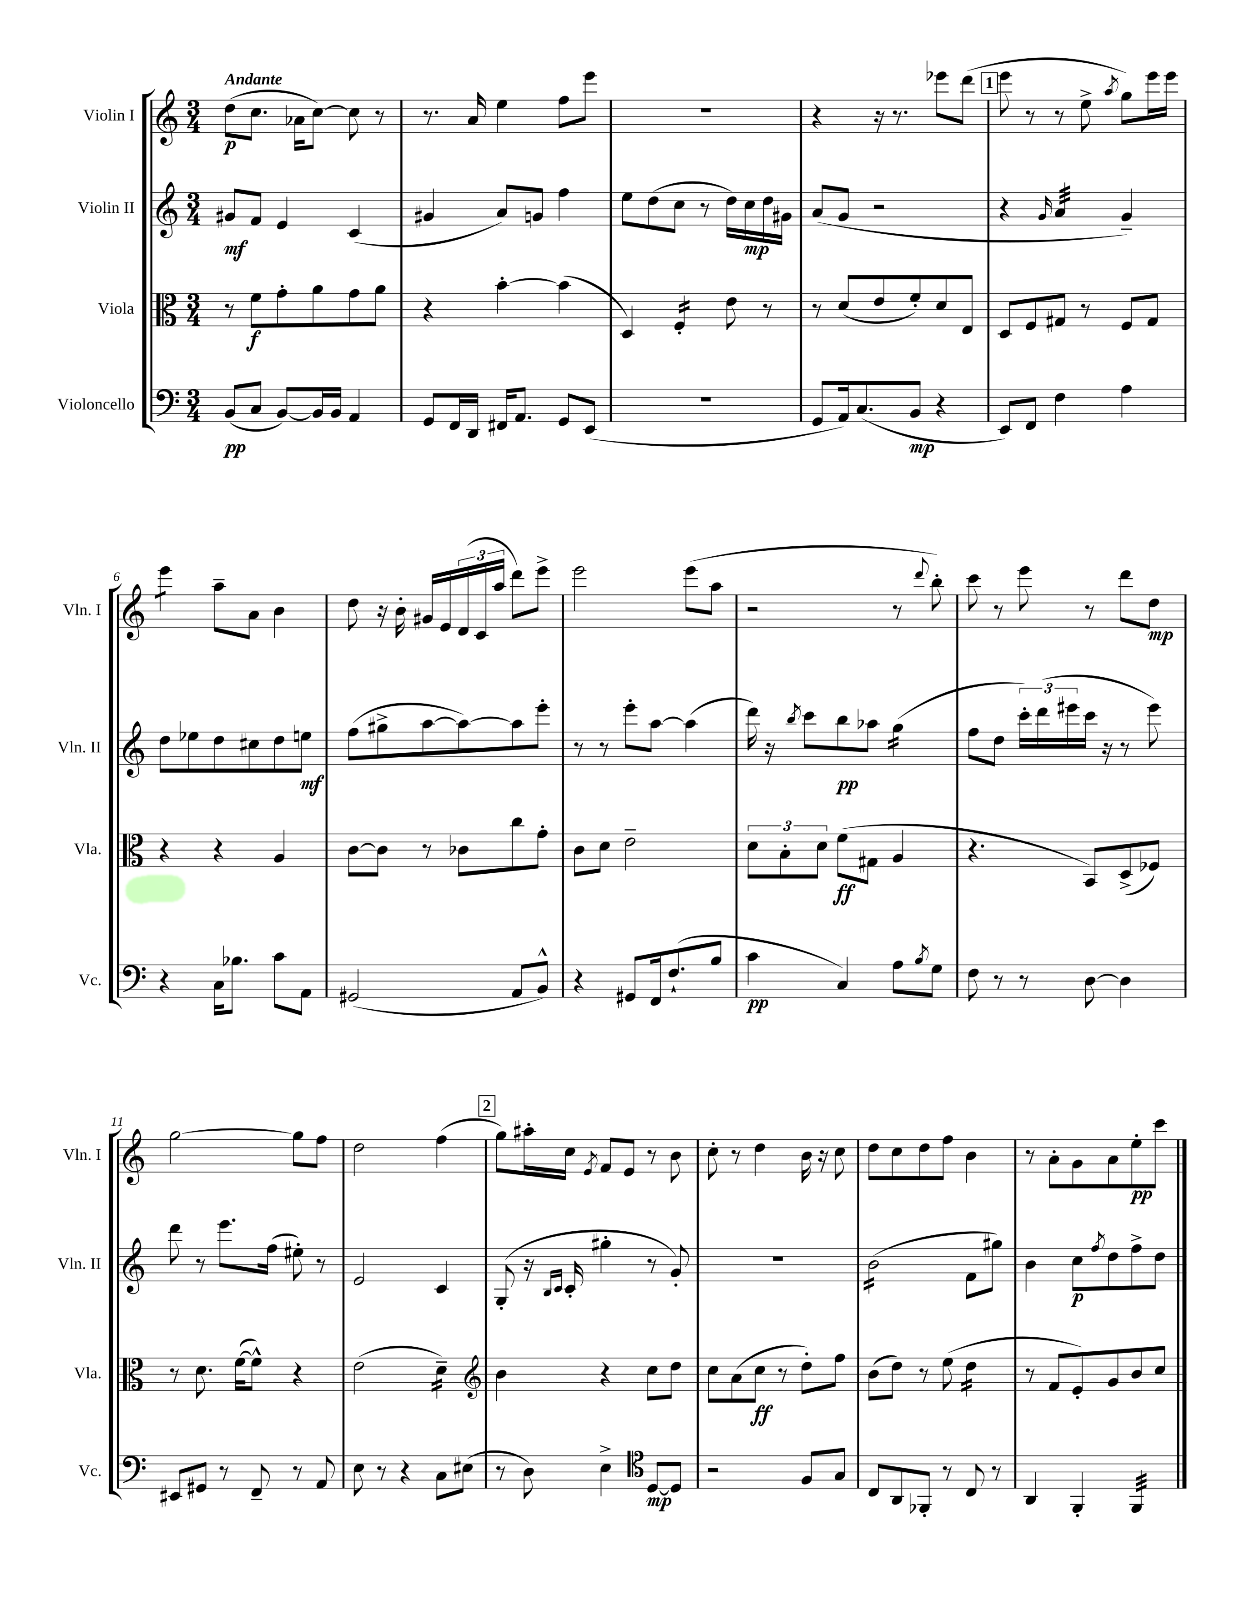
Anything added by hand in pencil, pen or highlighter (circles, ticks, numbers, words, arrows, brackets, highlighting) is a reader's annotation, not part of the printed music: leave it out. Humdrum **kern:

**kern	**kern	**kern	**kern
*staff4	*staff3	*staff2	*staff1
*clefF4	*clefC3	*clefG2	*clefG2
*k[]	*k[]	*k[]	*k[]
*M3/4	*M3/4	*M3/4	*M3/4
(8BB	8r	8g#	(8dd
8C	8f	8f	8.cc
[8BB)	8g'	4e	.
.	.	.	16a-
16BB]	8a	.	[8cc)
16BB	.	.	.
4AA	8g	(4c	8cc]
.	8a	.	8r
=	=	=	=
8GG	4r	4g#	8.r
16FF	.	.	.
16DD	.	.	16a
16FF#	[4b'	8a)	4ee
8.AA	.	.	.
.	.	8g	.
8GG	(4b]	4ff	8ff
(8EE	.	.	8eee
=	=	=	=
2.r	4D)	8ee	2.r
.	.	(8dd	.
.	4F'	8cc	.
.	.	8r	.
.	8e	16dd)	.
.	.	16cc	.
.	8r	16dd	.
.	.	16g#	.
=	=	=	=
8GG	8r	(8a	4r
16AA)	(8d	8g	.
(8.C	.	.	.
.	8e	2r	16r
.	.	.	8.r
8BB	8f')	.	.
4r	8d	.	8eee-
.	8E	.	(8ddd
=	=	=	=
8EE)	8D	4r	8eee
8FF	8F	.	8r
.	.	16qqg	.
4F	8G#	4a	8r
.	8r	.	8ee^
.	.	.	8qaa
4A	8F	4g~)	8gg)
.	8G#	.	16eee
.	.	.	16eee
=	=	=	=
4r	4r	8dd	4eee
.	.	8ee-	.
16C	4r	8dd	8aa~
8.B-	.	.	.
.	.	8cc#	8a
8c	4A	8dd	4b
8AA	.	8ee	.
=	=	=	=
(2GG#	[8c	(8ff	8dd
.	8c]	8gg#^	16r
.	.	.	16b'
.	8r	[8aa	16g#
.	.	.	16e
.	8c-	8aa_)	(24d
.	.	.	24c
.	.	.	24aa
8AA	8cc	8aa]	8ddd)
8BB^^)	8g'	8eee'	8eee^
=	=	=	=
4r	8c	8r	2eee
.	8d	8r	.
8GG#	2e~	8eee'	.
16FF	.	[8aa	.
(8.F`	.	.	.
.	.	(4aa]	(8eee
8B	.	.	8aa
=	=	=	=
4c	12d	16ddd)	2r
.	.	16r	.
.	12B'	.	.
.	.	8qbb	.
.	.	8ccc	.
.	12d	.	.
4C)	(8f	8bb	.
.	8G#	8aa-	.
8A	4A	(4gg	8r
8qB	.	.	8qqddd
8G	.	.	8bb')
=	=	=	=
8F	4.r	8ff	8ccc
8r	.	8dd	8r
8r	.	24ccc')	8eee
.	.	(24ddd	.
.	.	24eee#	.
[8D	8BB)	16ccc	8r
.	.	16r	.
4D]	(8D^	8r	8ddd
.	8F-)	8eee#)	8dd
=	=	=	=
8EE#	8r	8ddd	[2gg
8GG#	8.d	8r	.
8r	.	8.eee	.
.	([16f	.	.
8FF~	8f^^])	.	.
.	.	(16ff	.
8r	4r	8ee#')	8gg]
8AA	.	8r	8ff
=	=	=	=
8E	(2e	2e	2dd
8r	.	.	.
4r	.	.	.
8C	4d~)	4c	(4ff
(8E#	.	.	.
=	=	=	=
*	*clefG2	*	*
8r	4b	(8G'	8gg)
8D)	.	16r	16aa#'
.	.	16qqB	.
.	.	16qqc	.
.	.	16c'	16cc
.	.	.	8qe
4E^	4r	4gg#'	8f
.	.	.	8e
*clefC4	*	*	*
[8D	8cc	8r	8r
8D]	8dd	8g')	8b
=	=	=	=
2r	8cc	2.r	8cc'
.	(8a	.	8r
.	8cc	.	4dd
.	8r	.	.
8F	8dd')	.	16b
.	.	.	16r
8G	8ff	.	8cc
=	=	=	=
8C	(8b	(2b	8dd
8AA	8dd)	.	8cc
8FF-'	8r	.	8dd
8r	(8ee	.	8ff
8C	4dd	8f	4b
8r	.	8gg#)	.
=	=	=	=
4AA	8r	4b	8r
.	8f	.	8a'
4FF'	8e')	8cc	8g
.	.	8qff	.
.	8g	8dd	8a
4FF	8b	8ff^	8ee'
.	8cc	8dd	8ccc
==	==	==	==
*-	*-	*-	*-
